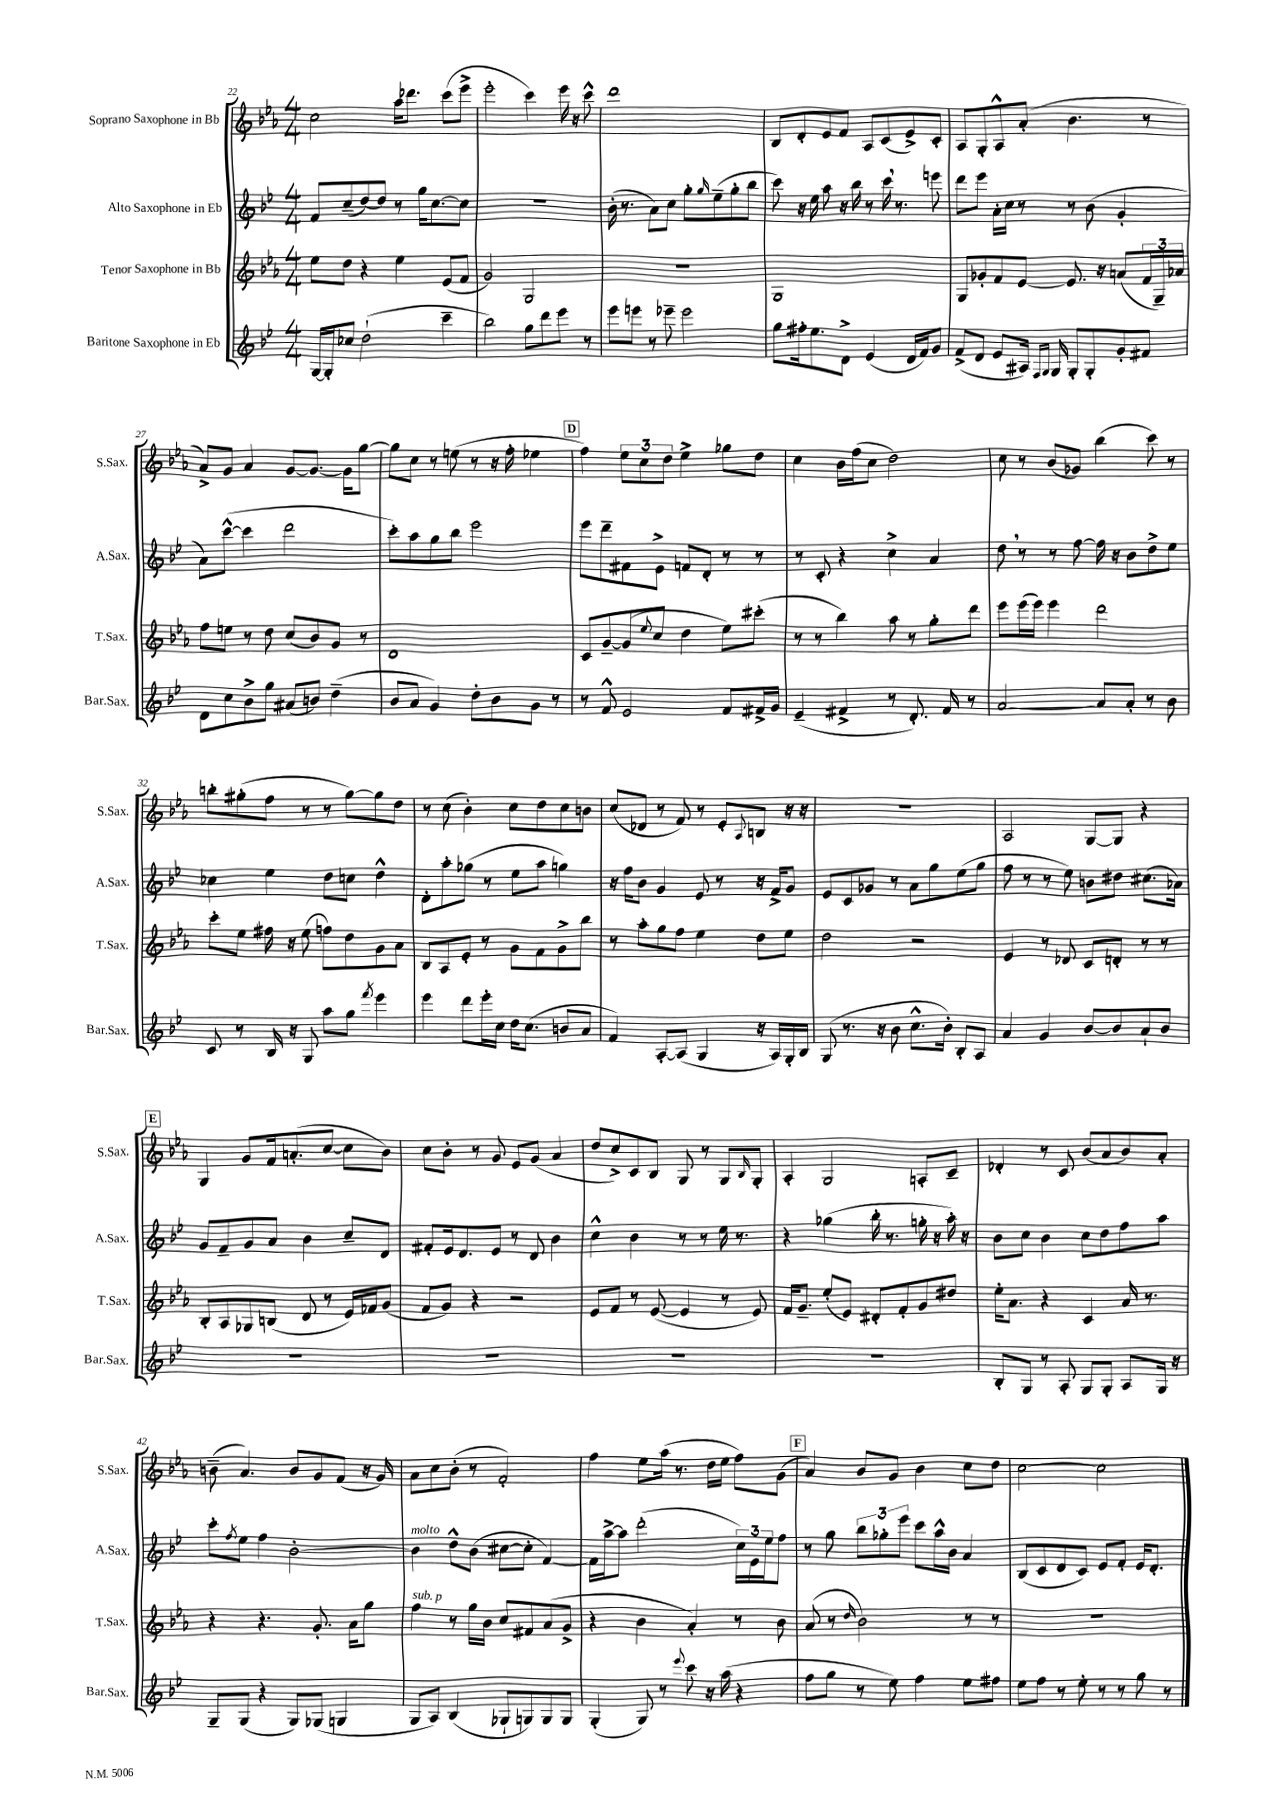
<<
\new StaffGroup <<
\new Staff = "s0" \with { instrumentName = "Soprano Saxophone in Bb" shortInstrumentName = "S.Sax." } {
    \clef treble \key ees \major \numericTimeSignature \time 4/4
    c''2 aes''16 des'''8. c'''8( ees'''8-> |
    ees'''2-. c'''4) ees'''16 r16 c'''8-^ |
    d'''1 |
    bes8 d'8-. ees'8 f'8 aes8 c'8( ees'8->) c'8-. |
    aes8 g8-. aes8-^ aes'8-.( bes'4. r8 |
    aes'8->) g'8 aes'4 g'8~ g'8.~ g'16 g''8~ |
    g''8 c''8 r8 e''8( r8 r16 f''16-. ees''4 |
    \mark \markup { \box "D" } f''4) \tuplet 3/2 { ees''8 c''8 d''8 } ees''4-> ges''8 d''8 |
    c''4 bes'16 f''16( c''8 d''2) |
    c''8 r8 bes'8( ges'8) bes''4( c'''8) r8 |
    b''8-. gis''8-.( f''8 r8 r8 gis''8~) gis''8 d''8 |
    r8 c''8( bes'4-.) c''8 d''8 c''8 b'8 |
    c''8( des'8 r8 f'8) r8 ees'8-. \appoggiatura { aes8 } b8 r16 r16 |
    R1 |
    aes2 g8~ g8 r4 |
    \mark \markup { \box "E" } g4 g'8 f'16 a'8.-.( c''8~ c''8 bes'8) |
    c''8 bes'8-. r8 g'8 ees'8 g'8( aes'4 |
    d''8 c''8->) c'8 bes8 g8 r8 g8 \grace { bes16 } g8-. |
    aes4-. g2 a8-. c'8-- |
    des'4-. r8 c'8 bes'8( aes'8 bes'8) aes'8-. |
    b'8--( aes'4.) b'8 g'8 f'8( r16 g'16) |
    aes'8 c''8 bes'8-.( r8 f'2-.) |
    f''4 ees''8 aes''16( r8. d''16 ees''16 f''8) g'8( |
    \mark \markup { \box "F" } aes'4) bes'8 g'8 bes'4 c''8 d''8 |
    c''2~ c''2 \bar "|." |
}
\new Staff = "s1" \with { instrumentName = "Alto Saxophone in Eb" shortInstrumentName = "A.Sax." } {
    \clef treble \key bes \major \numericTimeSignature \time 4/4
    f'8 c''8--( d''8~) d''8 r8 g''16 c''8.~ c''8 |
    R1 |
    bes'16-.( r8. a'8) c''8 g''8-. \grace { g''16 } ees''8--( g''8-. bes''8 |
    c'''8) r16 ees''16 a''8 r16 bes''16 r8 c'''16 \breathe r8. e'''8 |
    d'''8 ees'''8 a'16-. c''16 r8 r8 bes'8( g'4-. |
    a'8) c'''8~-^( c'''4 d'''2 |
    c'''8-.) a''8 g''8 bes''8 ees'''2 |
    \mark \markup { \box "D" } ees'''8 d'''8-- fis'8 ees'8-> f'8 d'8-. r8 r8 |
    r8 c'8-. r4 c''4-> a'4 |
    d''8 \breathe r8 r8 f''8~ f''16 r16 bes'8 d''8-> ees''8 |
    ces''4 ees''4 d''8 c''8 d''4-^ |
    d'8-. a''8-. ges''8( r8 ees''8 a''8 g''4) |
    r16 f''16 bes'8 g'4 ees'8 r8 r16 f'16-> g'8 |
    ees'8 c'8 ges'8 r8 a'8 g''8 ees''8( g''8 |
    f''8 r8 r8 ees''8) b'8 dis''8 cis''8.( aes'16) |
    \mark \markup { \box "E" } g'8 f'8-- g'8 a'8 bes'4 c''8-- d'8 |
    fis'8-. ees'16 d'8. ees'8 r8 d'8 bes'4 |
    c''4-^ bes'4 r8 r8 ees''16 r8. |
    r4 ges''4( bes''16-. r8. g''16-. r16 a''16-.) r16 |
    bes'8 c''8 bes'4 c''8 d''8 f''8 a''8 |
    c'''8-. \acciaccatura { f''8 } ees''8 f''4 bes'2~-. |
    bes'4^\markup { \italic "molto" } d''8-^ bes'8( cis''8~ cis''8-. f'4~) |
    f'16 a''16~-> a''8 d'''2-.( \tuplet 3/2 { c''16) ees'16 ees''16 } f''8 |
    \mark \markup { \box "F" } r8 g''8 \tuplet 3/2 { bes''8 ges''8-. ees'''8 } c'''8 a''16-^ bes'16 a'4 |
    bes8( c'8 d'8 c'8) ees'8 f'8-. ees'16 d'8.-. \bar "|." |
}
\new Staff = "s2" \with { instrumentName = "Tenor Saxophone in Bb" shortInstrumentName = "T.Sax." } {
    \clef treble \key ees \major \numericTimeSignature \time 4/4
    ees''8 d''8 r4 ees''4 ees'8( f'8 |
    g'2) g2 |
    R1 |
    g1 |
    g8 ges'8-. f'8 ees'8~ ees'8. r16 a'8( \tuplet 3/2 { f'16 g16--) aes'16 } |
    f''8 e''8 r8 d''8 c''8( bes'8) g'8 r8 |
    d'1 |
    \mark \markup { \box "D" } c'8 g'8~-- g'8( \appoggiatura { ees''8 } c''8 d''4 ees''8) cis'''8-.( |
    r8 r8 bes''4) aes''8 r8 g''8-. d'''8 |
    ees'''8 ees'''16( ees'''16) ees'''4 d'''2 |
    c'''8-. ees''8 fis''16 r16 ees''8( f''8) d''8 g'8 aes'8 |
    bes8 aes8 ees'8-. r8 g'8 f'8 g'8-> bes''8 |
    r8 aes''8-. g''8 f''8 ees''4 d''8 ees''8 |
    d''2 r2 |
    ees'4 r8 des'8 c'8 d'8-. r8 r8 |
    \mark \markup { \box "E" } bes8-. aes8 ges8 b8( d'8 r8 ees'16) fes'16 g'8( |
    f'8 g'8) r4 r2 |
    ees'8 f'8 r8 ees'8~( ees'4 r8 ees'8) |
    f'16 g'8.-- ees''8-.( ees'8) dis'8-. f'8-. g'8 dis''8 |
    ees''16-. aes'8. r4 c'4 aes'16 r8. |
    r4 r4. g'8.-. aes'16 g''8 |
    f''4^\markup { \italic "sub. p" } r8 g''16 bes'16 c''8 fis'8 aes'8( g'8-> |
    r4 bes'4 aes'4-.) r8 bes'8 |
    \mark \markup { \box "F" } aes'8( r8 \grace { d''16 } bes'2) r8 r8 |
    R1 \bar "|." |
}
\new Staff = "s3" \with { instrumentName = "Baritone Saxophone in Eb" shortInstrumentName = "Bar.Sax." } {
    \clef treble \key bes \major \numericTimeSignature \time 4/4
    g16~ g16-. ces''8 d''2-!( c'''4-- |
    bes''2) g''8 d'''8 ees'''8 r8 |
    ees'''8 e'''8 r8 ees'''8-- ees'''2 |
    g''8 fis''16-. ees''8. d'8-> ees'4( d'16 f'16) g'8 |
    f'8->( d'8 ees'8 ais16) \grace { f16 g16 } g16 g8-. g8-. g'8-. fis'8 |
    d'8 c''8 bes'8-> g''8 ais'8( b'8) d''4--( |
    bes'8 a'8 g'4) d''8-. bes'8 g'8 r8 |
    \mark \markup { \box "D" } r8 f'8-^ ees'2 f'8 fis'16-> g'16 |
    ees'4--( fis'4-> r8 d'8.-.) fis'16 r8 |
    a'2~ a'8 a'8-. r8 bes'8 |
    c'8 r8 bes16 r16 g8 a''8 g''8 \acciaccatura { f'''8 } ees'''4 |
    ees'''4 d'''8 ees'''16-. c''16 d''16 c''8.( b'8 a'8 |
    f'4) a8~-. a8( g4 r16 a16) g16-. bes16 |
    g8( r8. r16 bes'8 c''8.-^ bes'16-.) bes8-. a8 |
    a'4 g'4 bes'8~ bes'8 a'8-! bes'8 |
    \mark \markup { \box "E" } R1 |
    R1 |
    R1 |
    R1 |
    bes8-. g8 r8 a8-. g8 g8-. a8 g16 r16 |
    g8-- g8( r4 g8) ges8( g4 |
    g8 a8) bes4( ges8-! g8) g8 g8 |
    g4-.( g8) r8 \appoggiatura { ees'''8 } c'''8 r16 a''16( r4 |
    \mark \markup { \box "F" } f''8 g''8 r8 ees''8) f''4 ees''8 fis''8 |
    ees''8 f''8 r8 ees''8-. r8 r8 g''8 r8 \bar "|." |
}
>>
>>
\layout { \context { \Score currentBarNumber = #22 } }
